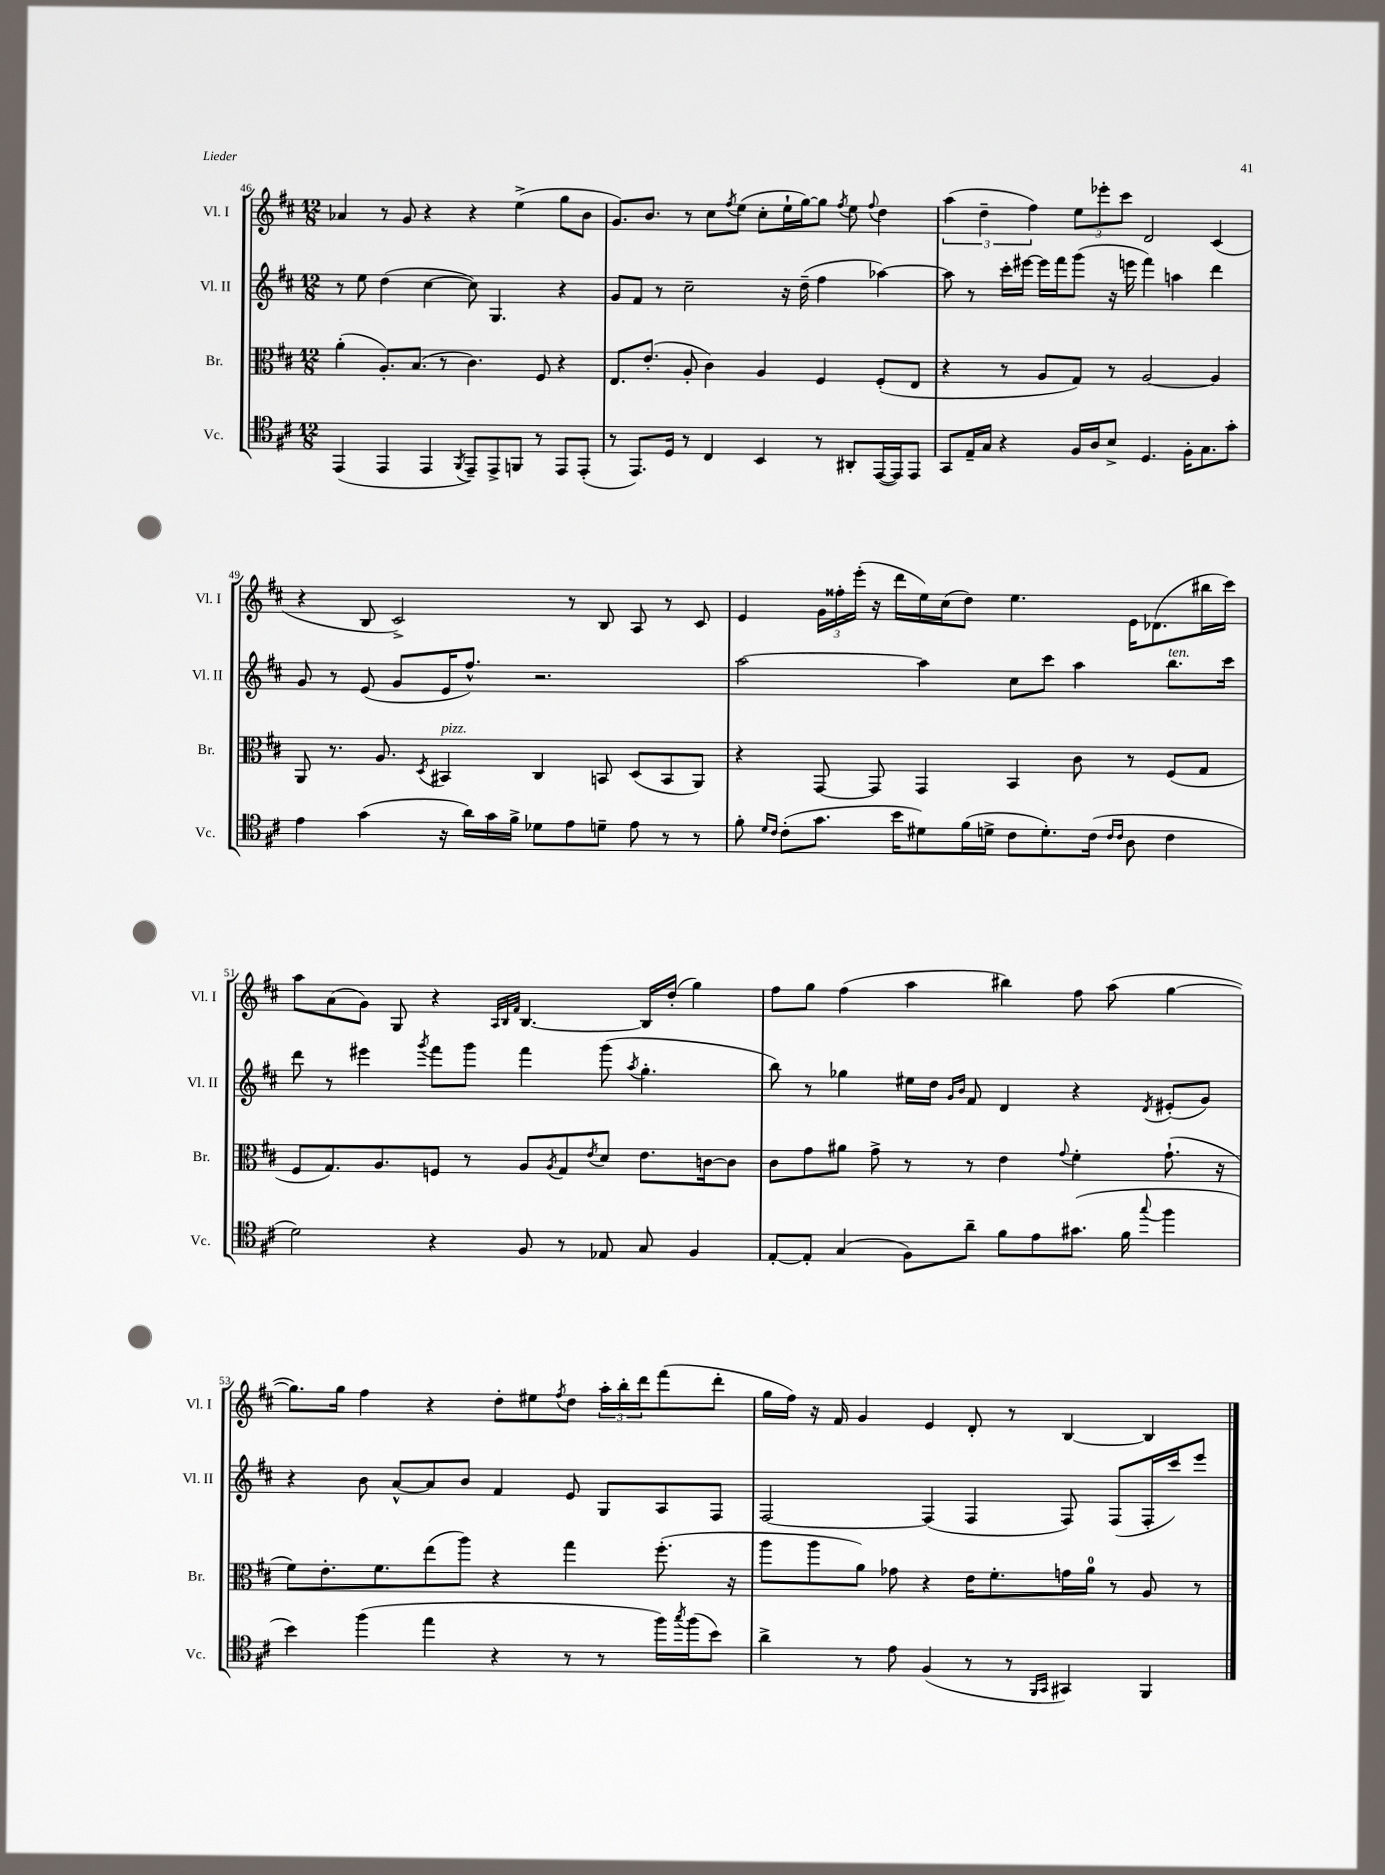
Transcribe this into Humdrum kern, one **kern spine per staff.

**kern	**kern	**kern	**kern
*staff4	*staff3	*staff2	*staff1
*clefC4	*clefC3	*clefG2	*clefG2
*k[f#c#]	*k[f#c#]	*k[f#c#]	*k[f#c#]
*M12/8	*M12/8	*M12/8	*M12/8
(4EE	(4a'	8r	4a-
.	.	8ee	.
4EE	8.A')	(4dd	8r
.	.	.	8g
.	(8.B	.	.
4EE	.	[4cc#	4r
.	8r	.	.
8qFF#	.	.	.
8EE~)	4.c#)	8cc#])	4r
8EE^	.	4.G	.
8FF	.	.	(4ee^
8r	8F#	.	.
8EE	4r	4r	8gg
(8EE'	.	.	8b
=	=	=	=
8r	8.E	8g	8.g)
8.EE)	.	8f#	.
.	(8.e'	.	8.b
.	.	8r	.
16D	.	.	.
8r	8A'	2cc#~	8r
4C#	4c#)	.	8cc#
.	.	.	8qff#
.	.	.	(8ee
4BB	4A	.	8cc#'
.	.	16r	16ee`
.	.	(16dd~	[16gg)
8r	4F#	4ff#	8gg]
.	.	.	8qff#
8AA#'	.	.	8ee
.	.	.	8qqff#
([16EE	(8F#'	[4aa-)	4dd
16EE])	.	.	.
8EE	8E	.	.
=	=	=	=
8GG	4r	8aa-]	(6aa
16E~	.	8r	.
.	.	.	6dd~
16G	.	.	.
4r	8r	16ccc#'	.
.	.	[16eee#	.
.	.	.	6ff#)
.	8A	16eee#]	.
.	.	16fff#	.
16F#	8G)	(8ggg	12ee
16A	.	.	.
.	.	.	12eee-'
8B^	8r	16r	.
.	.	.	12ccc#
.	.	16eee	.
4.D	[2A	4fff#)	2d
.	.	4aa	.
16F#'	.	.	.
8.G	.	.	.
.	4A]	4ddd	(4c#
8g'	.	.	.
=	=	=	=
4e	8AA	8g	4r
.	8.r	8r	.
(4g	.	(8e	8B
.	8.A	.	.
.	.	8g	2c#^)
.	8qD	.	.
16r	4BB#	16e	.
16a)	.	8.ff#^^)	.
16g	.	.	.
16f#^	.	.	.
8d-	4C#	2.r	.
8e	.	.	8r
8d~	8BB	.	8B
8e	(8D	.	8A
8r	8BB	.	8r
8r	8AA)	.	8c#
=	=	=	=
8f#'	4r	[2aa	4e
16qqd	.	.	.
16qqc#	.	.	.
(8c#'	.	.	.
8.g	[8GG	.	24g
.	.	.	24ff##'
.	.	.	(24eee'
.	8GG]	.	16r
16b	.	.	16ddd
8d#)	4GG	4aa]	16ee)
.	.	.	(16cc#
(16f#	.	.	8dd)
16d^	.	.	.
8c#	4BB	8cc#	4.ee
8.d')	.	8ccc#	.
.	8c#	4aa	.
(16c#	.	.	.
16qqc#	.	.	.
16qqc#	.	.	.
8A	8r	.	16e
.	.	.	(8.d-
4c#	(8F#	8.bb	.
.	8G	.	16bb#
.	.	16ccc#	16ccc#)
=	=	=	=
2d)	8F#	8ddd	8aa
.	8.G)	8r	(8a
.	.	4eee#	8g)
.	8.A	.	.
.	.	.	8G
.	.	8qggg	.
4r	8F	8fff#	4r
.	8r	8ggg	.
.	.	.	32qqA
.	.	.	32qqB
.	.	.	32qqf#
8F#	8A	4fff#	[4.B
.	8qA	.	.
8r	8G	.	.
.	8qe	.	.
8E-	8d	(8ggg	.
.	.	8qaa	.
8G	8.e	4.gg'	16B]
.	.	.	(16dd'
4F#	.	.	4gg)
.	[16c	.	.
.	8c]	.	.
=	=	=	=
[8E'	8c#	8bb)	8ff#
8E']	8g	8r	8gg
(4G	8a#	4gg-	(4ff#
.	8g^	.	.
8F#)	8r	16ee#	4aa
.	.	16dd	.
.	.	16qqg	.
.	.	16qqb	.
8a~	8r	8f#	.
8f#	4e	4d	4bb#)
8e	.	.	.
.	8qqg	.	.
(8.g#	4f#'	4r	8ff#
.	.	.	(8aa
16f#	.	.	.
8qqgg	.	8qd	.
4ff#	(8.g`	(8e#'	[4gg
.	.	8g)	.
.	16r	.	.
=	=	=	=
4b)	8f#)	4r	8.gg])
.	8.e'	.	.
.	.	.	16gg
(4ff#	.	8b	4ff#
.	8.f#	.	.
.	.	[8a^^	.
4ee	(8ee	8a]	4r
.	8aa)	8b	.
4r	4r	4f#	8dd'
.	.	.	8ee#
.	.	.	8qff#
8r	4gg	8e	8dd
8r	.	8G	24aa'
.	.	.	24bb'
.	.	.	24ddd
16ff#)	(8.ff#'	8A	(8fff#
8qgg	.	.	.
(16ff#	.	.	.
8b)	.	8F#	8ddd'
.	16r	.	.
=	=	=	=
4a^	8aa	[2F#	16gg
.	.	.	16ff#)
.	8aa	.	16r
.	.	.	16f#
8r	8a)	.	4g
8e	8g-	.	.
(4F#	4r	(4F#]	4e
8r	16e	4F#	8d'
.	8.f#'	.	.
8r	.	.	8r
16qqFF#	.	.	.
16qqGG	.	.	.
4GG#)	16g	8F#)	[4B
.	16a	.	.
.	8r	(8F#	.
4FF#	8A	16F#'	4B]
.	.	16ccc#)	.
.	8r	8eee	.
==	==	==	==
*-	*-	*-	*-
